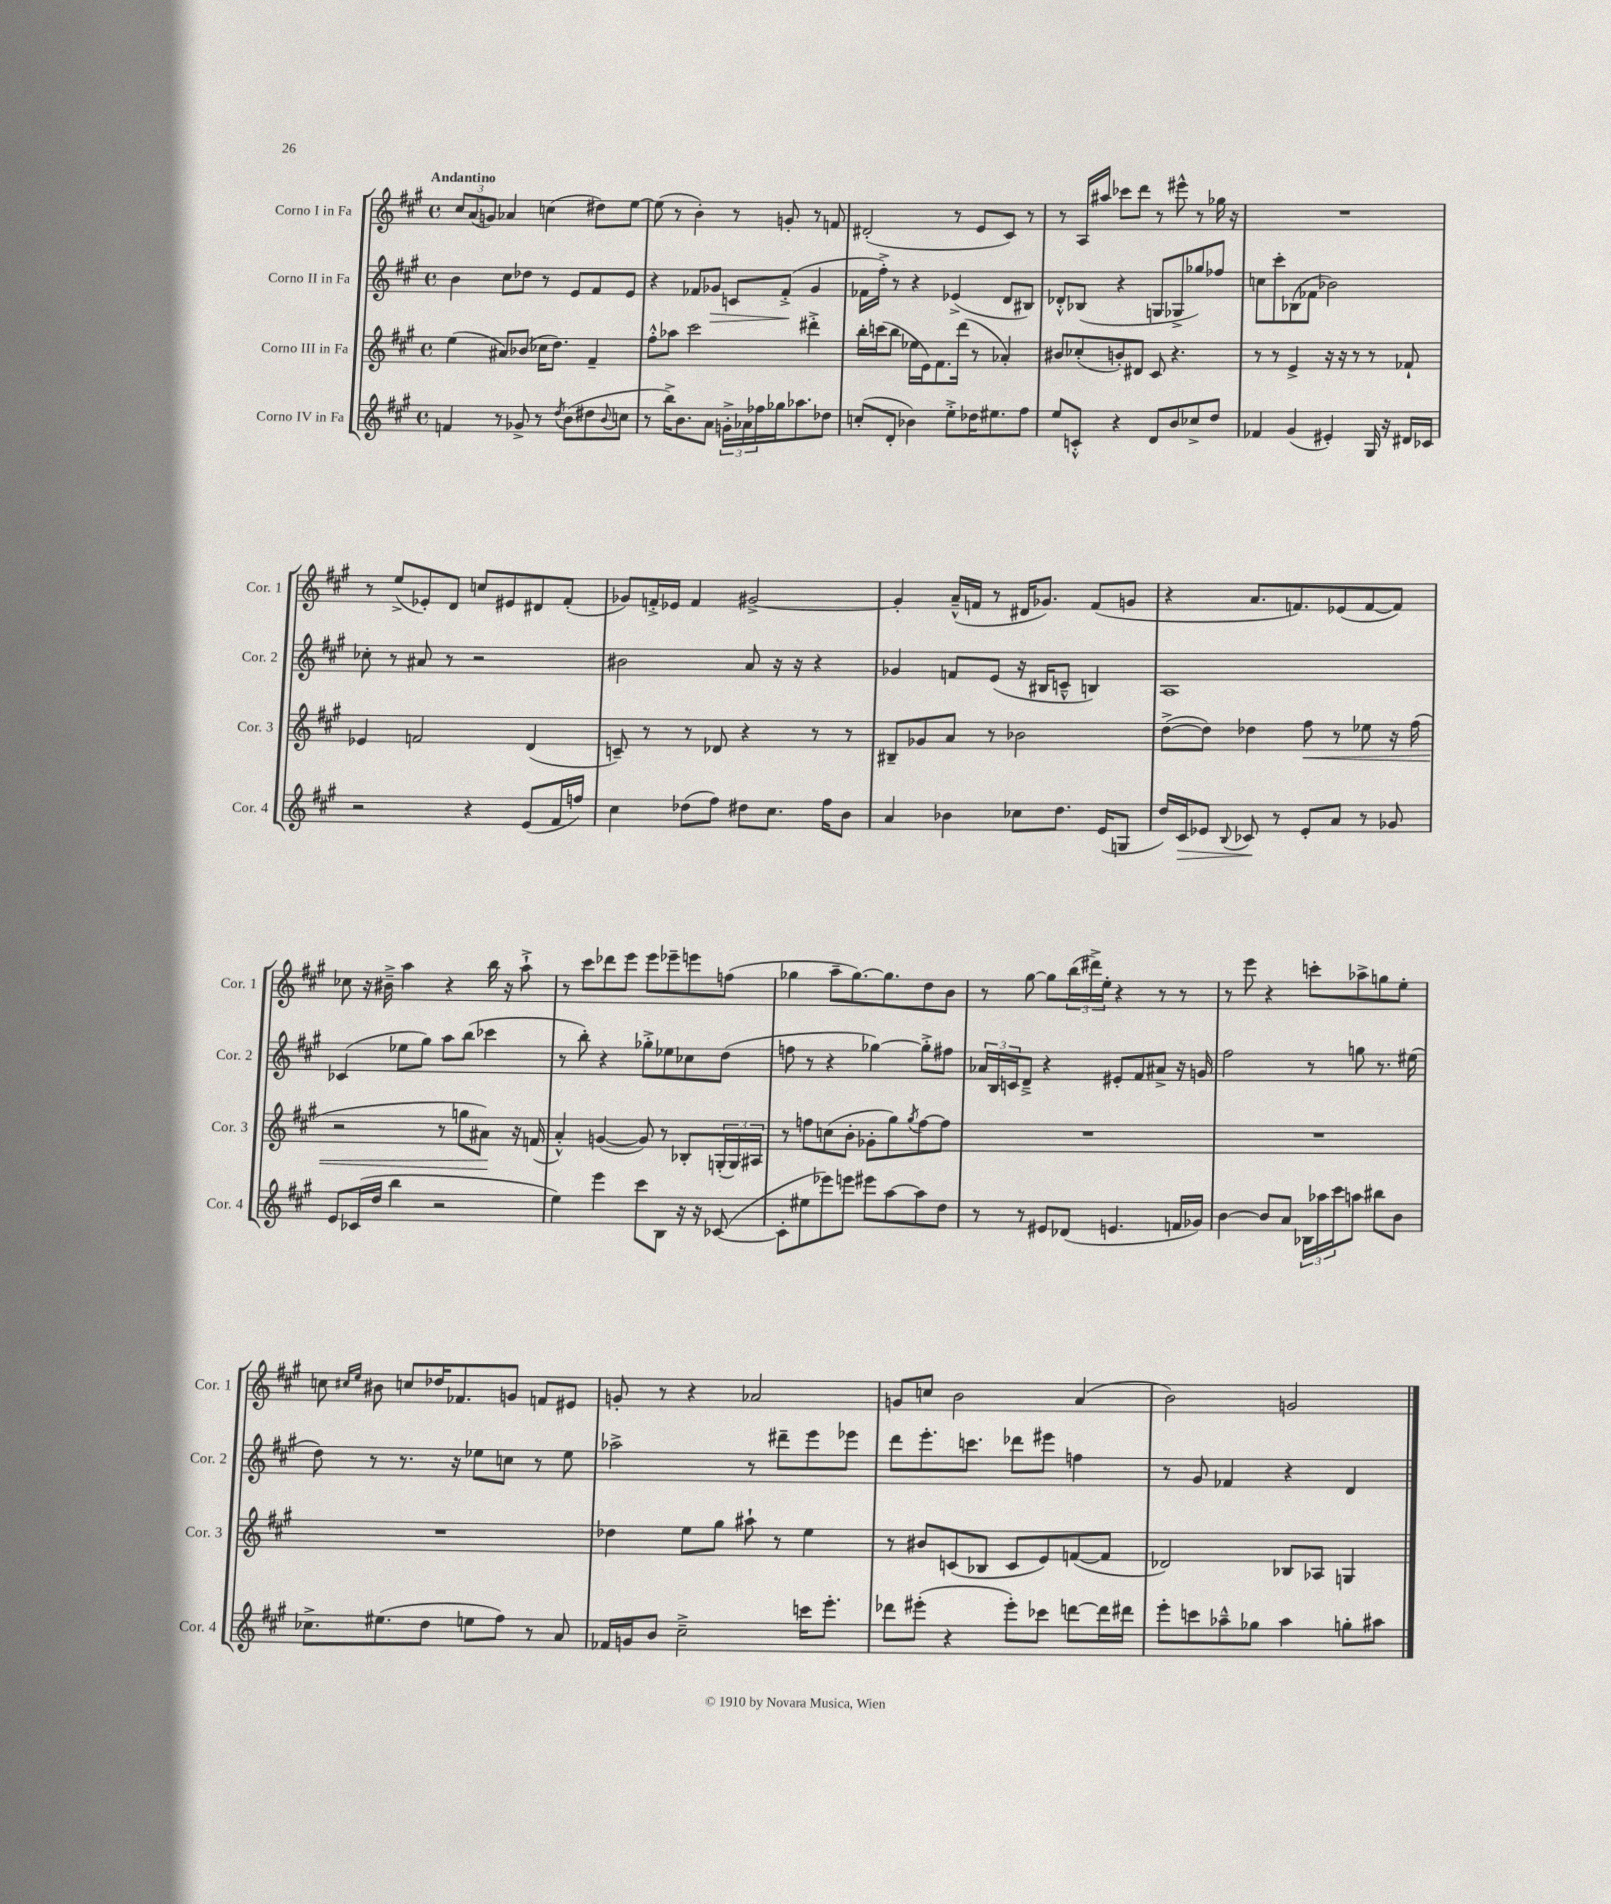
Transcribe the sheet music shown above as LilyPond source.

<<
\new StaffGroup <<
\new Staff = "s0" \with { instrumentName = "Corno I in Fa" shortInstrumentName = "Cor. 1" } {
    \clef treble \key a \major \defaultTimeSignature \time 4/4 \tempo "Andantino"
    \tuplet 3/2 { cis''8 a'8( g'8) } aes'4 c''4( dis''8) e''8~ |
    e''8( r8 b'4-.) r8 g'8-. r8 f'8 |
    dis'2-.( r8 e'8 cis'8) r8 |
    r8 a16 ais''16 ces'''8 d'''8 r8 eis'''8-^ r8 ges''16 r16 |
    R1 |
    r8 e''8->( ees'8-.) d'8 c''8 eis'8 dis'8 fis'8-.( |
    ges'8) f'16-.-> ees'16 f'4 gis'2~-> |
    gis'4-. a'16---^( f'16 r8 dis'16 ges'8.) f'8( g'8 |
    r4 a'8. f'8.) ees'8( f'8~ f'8) |
    ces''8 r16 bis'16---> a''4 r4 b''16 r16 a''8-!-> |
    r8 cis'''8 des'''8 e'''8 e'''8 ees'''8-- e'''8 f''8( |
    ges''4 a''8-- ges''8.~) ges''8. d''8 b'8 |
    r8 gis''8~ gis''8 \tuplet 3/2 { b''16( dis'''16->) e''16-. } r4 r8 r8 |
    r8 e'''8 r4 c'''8-. aes''8-> g''8 e''8-. |
    c''8 \grace { cis''16 e''16 } bis'8 c''8 des''16 fes'8. g'8 f'8 eis'8 |
    g'8-. r8 r4 aes'2 |
    g'8 c''8 b'2 a'4( |
    b'2) g'2 \bar "|." |
}
\new Staff = "s1" \with { instrumentName = "Corno II in Fa" shortInstrumentName = "Cor. 2" } {
    \clef treble \key a \major \defaultTimeSignature \time 4/4
    b'4 cis''8 des''8 r8 e'8 fis'8 e'8 |
    r4 fes'8 ges'8\> c'8 fes'8-.->\!( ges'4 |
    fes'16 fis''16-.->) r8 r4 ees'4->( d'8 bis8) |
    des'8-.-^ bes8( r4 g8 ges8-> ges''8) fes''8 |
    c''8 cis'''8-. bes8( fes'8 bes'2) |
    ces''8-. r8 ais'8 r8 r2 |
    bis'2 a'8 r16 r16 r4 |
    ges'4 f'8 e'8( r16 bis16 c'8---^ b4) |
    a1 |
    ces'4( ees''8 gis''8) a''8 b''8( ces'''4 |
    r8 b''8-.) r4 ges''8-.-> ees''8 ces''8 d''8( |
    f''8 r8 r4 ges''4~) ges''8-.-> fis''8 |
    \tuplet 3/2 { aes'16 b16 c'16 } d'8---> r4 eis'8-. fis'8 ais'8-> r16 g'16 |
    fis''2 r8 g''8 r8. eis''16( |
    d''8) r8 r8. r16 ees''8 c''8 r8 ees''8 |
    aes''2-> r8 dis'''8-- e'''8 ees'''8 |
    d'''8 e'''8.-. c'''8. des'''8 eis'''8 f''4 |
    r8 gis'8 fes'4 r4 d'4 \bar "|." |
}
\new Staff = "s2" \with { instrumentName = "Corno III in Fa" shortInstrumentName = "Cor. 3" } {
    \clef treble \key a \major \defaultTimeSignature \time 4/4
    e''4( ais'8) bes'8( ces''16 d''8.) fis'4-- |
    fis''8-.-^ aes''8 cis'''2 dis'''4-.-> |
    b''16-. c'''16( b''8 ees''16 e'16) fis'8. d'''16( r8 aes'4-.) |
    bis'8 ces''8-.( b'8-.) dis'8 cis'8 r4. |
    r8 r8 e'4-> r16 r16 r8 r8 fes'8-! |
    ees'4 f'2 d'4( |
    c'8--) r8 r8 des'8 r4 r8 r8 |
    bis8-- ges'8 a'8 r8 bes'2 |
    d''8~->( d''8) des''4 fis''8\< r8 ees''8 r16 fis''16( |
    r2 r8 g''8 ais'8\!) r16 f'16( |
    a'4-.-^) g'4~( g'8) r8 bes8-. \tuplet 3/2 { g16-.( g16) ais16 } |
    r8 f''8 c''8( b'8-. ges'8-. gis''8) \acciaccatura { gis''8 } f''8~ f''8 |
    R1 |
    R1 |
    R1 |
    des''4 e''8 gis''8 ais''8-! r8 e''4 |
    r8 bis'8 c'8( bes8 c'8 e'8) f'8~( f'8 |
    des'2) bes8 aes8 g4 \bar "|." |
}
\new Staff = "s3" \with { instrumentName = "Corno IV in Fa" shortInstrumentName = "Cor. 4" } {
    \clef treble \key a \major \defaultTimeSignature \time 4/4
    f'4 r8 ges'8-> r8 \acciaccatura { d''8 } b'8( dis''8 \appoggiatura { b'8 } c''8 |
    r8 b''16->) b'8. a'8 \tuplet 3/2 { g'16-.-> aes'16 fes''16 } ges''16 aes''8. des''8 |
    c''8-.( d'8-. bes'4) e''8-.-> des''16 eis''8. fis''8 |
    e''8 c'8-.-^ r4 d'8 b'8 ces''8-> d''8 |
    fes'4 gis'4( eis'4-.) gis16 r16 dis'16 ces'16 |
    r2 r4 e'8( fis'16 f''16) |
    cis''4 des''8( fis''8) dis''8 cis''8. fis''16 b'8 |
    a'4 bes'4 ces''8 d''8. e'16( g8 |
    d''16) cis'16\> ees'8 \appoggiatura { b8 } ces'8\! r8 ees'8-. a'8 r8 ges'8 |
    e'8 ces'16( d''16 b''4 r2 |
    e''4) e'''4 cis'''8 b8 r16 r16 ces'8~( |
    ces'8-. eis''8 ees'''8) e'''8 eis'''8 a''8~ a''8 d''8 |
    r8 r8 eis'8 des'8( e'4. f'16 ges'16) |
    b'4~ b'8 a'8 \tuplet 3/2 { bes16 aes''16 cis'''16 } a''8 bis''8 b'8 |
    ces''8.-> eis''8.( d''8 e''8 fis''8) r8 a'8 |
    fes'16 g'16 b'8 cis''2---> c'''16 e'''8.-. |
    des'''8 eis'''8-.( r4 eis'''8-.) ces'''8 d'''8~ d'''16 dis'''16 |
    e'''8-. c'''8 aes''8---^ ges''8 aes''4 g''8-. ais''8 \bar "|." |
}
>>
>>
\layout { \context { \Score \remove "Bar_number_engraver" } }
